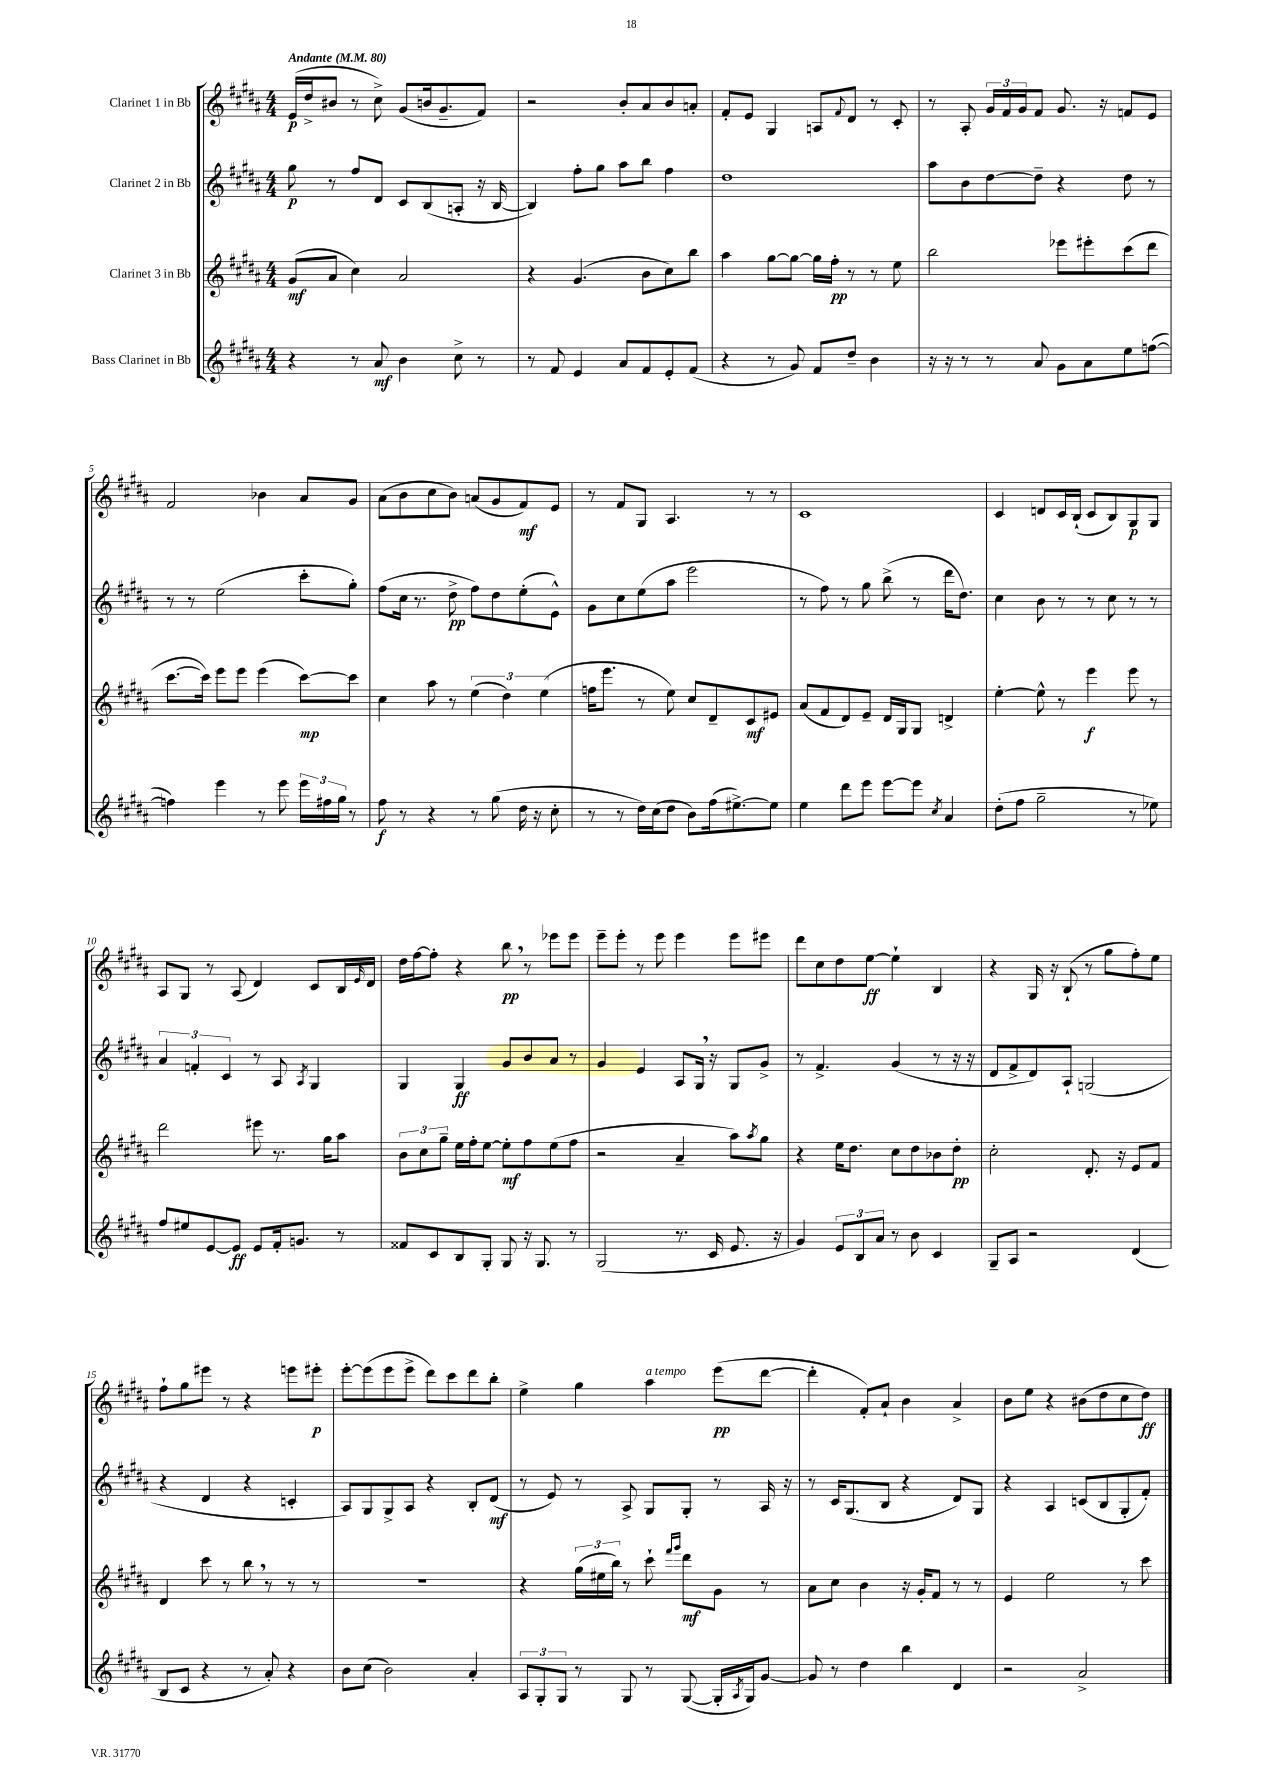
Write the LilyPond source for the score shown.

<<
\new StaffGroup <<
\new Staff = "s0" \with { instrumentName = "Clarinet 1 in Bb" } {
    \clef treble \key b \major \numericTimeSignature \time 4/4 \tempo "Andante" 4 = 80
    e'16\p( dis''16-> bis'8 r8 cis''8->) gis'8( b'16 gis'8.-- fis'8) |
    r2 b'8-. ais'8 b'8 a'8-. |
    fis'8-. e'8 gis4 a8 \appoggiatura { fis'8 } dis'8 r8 cis'8-. |
    r8 ais8-. \tuplet 3/2 { gis'16 fis'16 gis'16 } fis'8 gis'8. r16 f'8 e'8 |
    fis'2 bes'4 ais'8 gis'8 |
    ais'8( b'8 cis''8 b'8) a'8( gis'8 fis'8\mf) e'8 |
    r8 fis'8 gis8 ais4. r8 r8 |
    cis'1 |
    cis'4 d'8 cis'16 b16-!( cis'8 b8) gis8\p gis8 |
    ais8 gis8 r8 ais8( dis'4) cis'8 b16 \grace { e'16 } dis'16 |
    dis''16 fis''16~ fis''8-. r4 b''8\pp \breathe r8 ees'''8 ees'''8 |
    e'''8-- e'''8-. r8 e'''8 e'''4 e'''8 eis'''8 |
    dis'''8 cis''8 dis''8 e''8~\ff e''4-! b4 |
    r4 gis16 r16 b8-!( r8 gis''8 fis''8-.) e''8 |
    fis''8-! gis''8 eis'''8 r8 r4 e'''8 eis'''8-.\p |
    e'''8~-. e'''8( e'''8 e'''8-> dis'''8) cis'''8 dis'''8 b''8-. |
    e''4-> gis''4 ais''4^\markup { \italic "a tempo" } e'''8\pp( dis'''8~ |
    dis'''4-. fis'8-.) ais'8-! b'4 ais'4-> |
    b'8 e''8 r4 bis'8( dis''8 cis''8 dis''8\ff) \bar "|." |
}
\new Staff = "s1" \with { instrumentName = "Clarinet 2 in Bb" } {
    \clef treble \key b \major \numericTimeSignature \time 4/4
    gis''8\p r8 fis''8 dis'8 cis'8 b8( a8-. r16 b16~ |
    b4) fis''8-. gis''8 ais''8 b''8 fis''4 |
    dis''1 |
    ais''8 b'8 dis''8~ dis''8-- r4 dis''8 r8 |
    r8 r8 e''2( cis'''8-. gis''8-.) |
    fis''8( cis''16 r8. dis''8->\pp fis''8) dis''8 e''8-.( e'8-^) |
    gis'8 cis''8 e''8( ais''8 e'''2 |
    r8 fis''8) r8 gis''8 b''8->( r8 dis'''16 dis''8.) |
    cis''4 b'8 r8 r8 cis''8 r8 r8 |
    \tuplet 3/2 { ais'4 f'4-. cis'4 } r8 ais8 \acciaccatura { ais8 } gis4 |
    gis4 gis4\ff gis'8 b'8 ais'8 r8 |
    gis'4 e'4 ais8 gis16 \breathe r16 gis8 gis'8-> |
    r8 fis'4.-> gis'4( r8 r16 r16 |
    dis'8 fis'8-> dis'8) ais8-! g2( |
    r4 dis'4 r4 c'4-. |
    ais8) gis8 gis8-> ais8 r4 b8-. dis'8\mf( |
    r8 e'8) r8 ais8-> gis8 gis8-. r8 ais16 r16 |
    r8 cis'16 gis8.( b8 r4 dis'8) gis8 |
    r4 ais4 c'8( b8 gis8-. fis'8-.) \bar "|." |
}
\new Staff = "s2" \with { instrumentName = "Clarinet 3 in Bb" } {
    \clef treble \key b \major \numericTimeSignature \time 4/4
    gis'8\mf( ais'8 cis''4) ais'2 |
    r4 gis'4.( b'8 cis''8) b''8 |
    ais''4 gis''8~ gis''8~ gis''16 fis''16-.\pp r8 r8 e''8 |
    b''2 ees'''8 eis'''8-. cis'''8( dis'''8 |
    cis'''8.~ cis'''16) e'''8 e'''8 e'''4( cis'''8~\mp) cis'''8 |
    cis''4 ais''8 r8 \tuplet 3/2 { e''4( dis''4) e''4( } |
    f''16 e'''8. r8 e''8) cis''8 dis'8-- cis'8\mf eis'8 |
    ais'8( fis'8 dis'8) e'8-- dis'16 gis16 gis8 d'4-> |
    e''4~-. e''8-^ r8 e'''4\f e'''8 r8 |
    dis'''2 eis'''8 r8. gis''16 ais''8 |
    \tuplet 3/2 { b'8 cis''8 gis''8-- } e''16 fis''16-. e''8~ e''8-.\mf fis''8 e''8( fis''8 |
    r2 ais'4-- ais''8) \acciaccatura { ais''8 } gis''8 |
    r4 e''16 dis''8. cis''8 dis''8 bes'8 dis''8-.\pp |
    cis''2-. dis'8.-. r16 e'8 fis'8 |
    dis'4 cis'''8 r8 b''8 \breathe r8 r8 r8 |
    R1 |
    r4 \tuplet 3/2 { gis''16( eis''16 b''16) } r8 cis'''8-! \grace { fis'''16 gis'''16 } dis'''8\mf gis'8 r8 |
    ais'8 cis''8 b'4 r16 gis'16-. fis'8 r8 r8 |
    e'4 e''2 r8 cis'''8 \bar "|." |
}
\new Staff = "s3" \with { instrumentName = "Bass Clarinet in Bb" } {
    \clef treble \key b \major \numericTimeSignature \time 4/4
    r4 r8 ais'8\mf b'4 cis''8-> r8 |
    r8 fis'8 e'4 ais'8 fis'8 e'8-. fis'8( |
    r4 r8 gis'8) fis'8 dis''8-- b'4 |
    r16 r16 r8 r8 ais'8 gis'8 ais'8 e''8 f''8~( |
    f''4) e'''4 r8 e'''8 \tuplet 3/2 { e'''16 fis''16 gis''16 } r8 |
    fis''8\f r8 r4 r8 gis''8( dis''16 r16 cis''8-. |
    r8 r8 dis''16) cis''16( dis''8 b'8) fis''16( eis''8.~->) eis''8 |
    e''4 dis'''8 e'''8 e'''8~ e'''8 \acciaccatura { cis''8 } ais'4 |
    dis''8-.( fis''8 gis''2-- r8 ees''8) |
    fis''8 eis''8 e'8~ e'8\ff e'8 fis'16-. g'8. r8 |
    fisis'8 cis'8 b8 gis8-. gis8 r16 gis8. r8 |
    gis2( r8. cis'16 e'8. r16 |
    gis'4) \tuplet 3/2 { e'8 b8 ais'8 } r8 b'8 cis'4 |
    gis8-- ais8 r2 dis'4( |
    b8 cis'8 r4 r8 ais'8-.) r4 |
    b'8 cis''8( b'2) ais'4-. |
    \tuplet 3/2 { ais8 gis8-. gis8 } r8 gis8 r8 gis8~( gis16-. \acciaccatura { ais8 } gis16) gis'8~ |
    gis'8 r8 dis''4 b''4 dis'4 |
    r2 ais'2-> \bar "|." |
}
>>
>>
